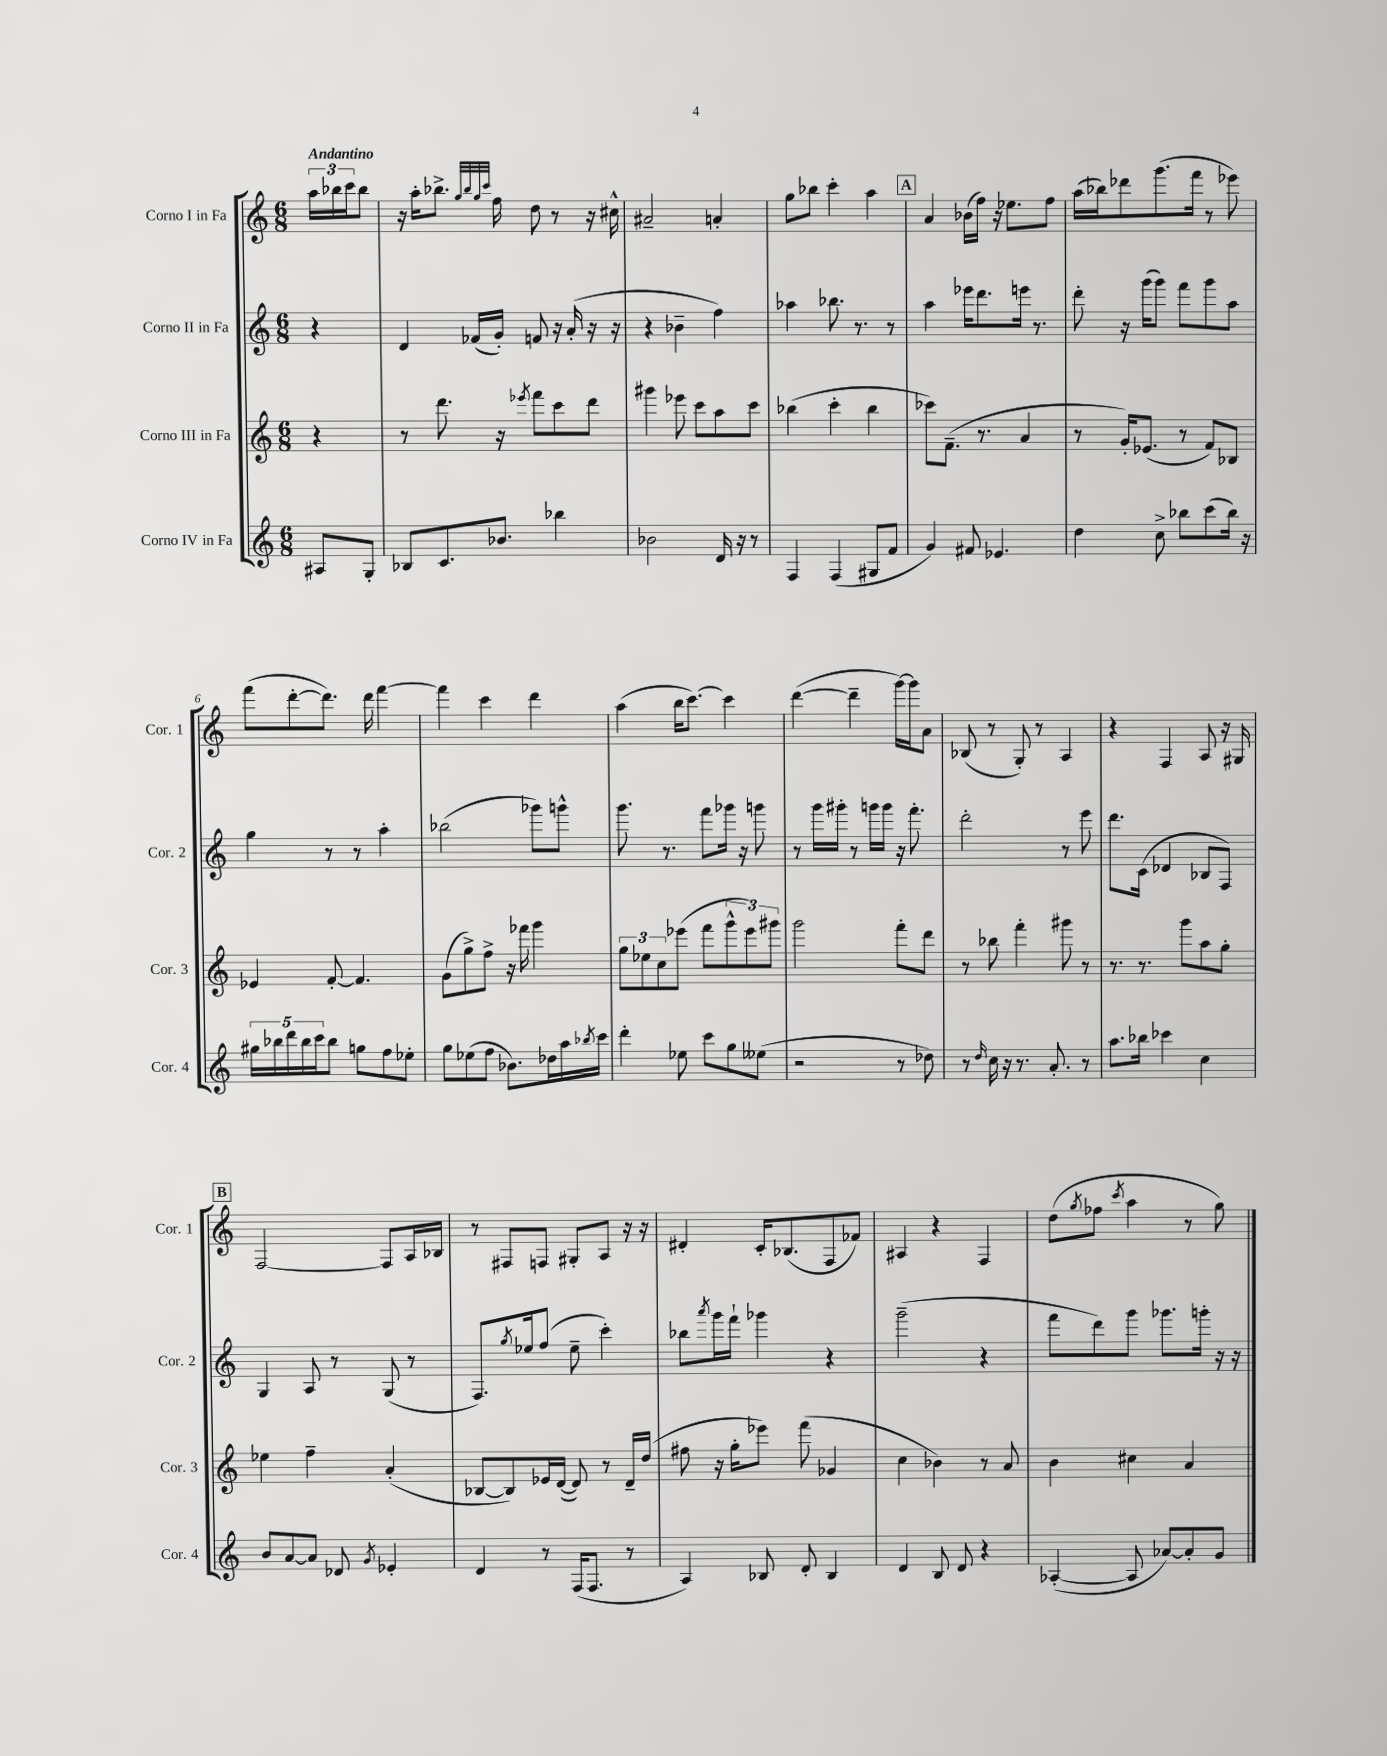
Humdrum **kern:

**kern	**kern	**kern	**kern
*staff4	*staff3	*staff2	*staff1
*clefG2	*clefG2	*clefG2	*clefG2
*k[]	*k[]	*k[]	*k[]
*M6/8	*M6/8	*M6/8	*M6/8
8A#	4r	4r	24aa
.	.	.	24bb-
.	.	.	24ccc
8G'	.	.	8bb-
=	=	=	=
8B-	8r	4d	16r
.	.	.	16aa'
8.c	8.ddd	.	8.bb-^
.	.	(16f-	.
.	.	.	32qqgg
.	.	.	32qqbb-
.	.	.	32qqgg
.	.	.	32qqccc
8.b-	16r	16g')	16ff
.	8qeee-	.	.
.	8fff	8f	8dd
4bb-	8ccc	16r	8r
.	.	(16a'	.
.	8ddd	16r	16r
.	.	16r	16cc#^^
=	=	=	=
2b-	4ggg#	4r	2a#~
.	8eee-	4b-~	.
.	8ccc	.	.
16d	8aa	4ff)	4a'
16r	.	.	.
8r	8ccc	.	.
=	=	=	=
4F	(4bb-	4aa-	8gg
.	.	.	8bb-
(4F	4ccc'	8.bb-	4ccc'
.	.	8.r	.
8G#	4bb-	.	4aa
8f	.	8r	.
=	=	=	=
4g)	8ccc-)	4aa	4a
.	(8.f~	.	.
8f#	.	16eee-	(16b-
.	8.r	8.ddd	16ff)
4.e-	.	.	16r
.	.	.	8.ee-
.	4a	16eee	.
.	.	8.r	.
.	.	.	8ff
=	=	=	=
4dd	8r	8ddd'	(16aa
.	.	.	16bb-)
.	16g')	16r	8ddd-
.	(8.e-	(16ggg	.
8cc^	.	8ggg)	(8.ggg
8bb-	8r	8fff	.
.	.	.	16fff
(8ccc	8f)	8ggg	8r
16bb-)	8B-	8aa	8eee-)
16r	.	.	.
=	=	=	=
20gg#	4e-	4gg	(8fff
20bb-	.	.	.
20ddd	.	.	.
.	.	.	[8ddd'
20bb-	.	.	.
20ccc	.	.	.
8bb-	[8f'	8r	8.ddd])
8gg	4.f]	8r	.
.	.	.	16ddd
8ff	.	4aa'	[4fff
8ee-'	.	.	.
=	=	=	=
8gg	(8g	(2bb-	4fff]
(8ee-	8gg^)	.	.
8ff	8ff^	.	4ccc
8.b-)	16r	.	.
.	16fff-	.	.
.	4ggg	8ggg-)	4ddd
16dd-	.	.	.
16aa	.	8ggg^^	.
8qbb-	.	.	.
16ccc	.	.	.
=	=	=	=
4ddd'	12gg	8.ggg	(4aa
.	12ee-	.	.
.	12cc	.	.
.	.	8.r	.
8ee-	(8eee-	.	16bb
.	.	.	[8.ccc)
8ccc	8fff	8fff	.
8gg	12ggg^^	16ggg-	4ccc]
.	.	16r	.
.	12eee-)	.	.
(8ee--	.	8ggg	.
.	12ggg#	.	.
=	=	=	=
2r	2ggg	8r	([4ddd
.	.	16ggg	.
.	.	16ggg#'	.
.	.	8r	4ddd~]
.	.	16ggg	.
.	.	16ggg	.
8r	8fff'	16r	[16ggg)
.	.	8.fff'	16ggg]
8dd-)	8ddd	.	8a
=	=	=	=
8r	8r	2ddd'	(8B-
16qqdd	.	.	.
16cc	8bb-	.	8r
16r	.	.	.
8.r	4fff'	.	8G')
.	.	.	8r
8.a'	.	.	.
.	8ggg#	8r	4A
8r	8r	8eee	.
=	=	=	=
8.aa	8.r	8.ddd	4r
16bb-	8.r	(16c	.
4ccc-	.	4d-	4F
.	8ggg	.	.
4cc	8aa	8B-	8A
.	8gg'	8F)	16r
.	.	.	16G#
=	=	=	=
8b	4ee-	4G	[2F
[8a	.	.	.
8a]	4ff~	8A	.
8d-	.	8r	.
8qg	.	.	.
4e-'	(4a'	(8G	8F]
.	.	8r	16A
.	.	.	16B-
=	=	=	=
4d	[8B-	8.F)	8r
.	8B-])	.	8F#
.	.	8qgg	.
.	.	16ee-	.
8r	16e-	(8ff	8F
.	([16d	.	.
(16F	8d])	8ee-~	8G#'
8.F	.	.	.
.	8r	4ccc')	8A
8r	16d~	.	16r
.	(16dd	.	16r
=	=	=	=
4A)	8ff#	8bb-	4d#'
.	.	8qaaa	.
.	16r	16ggg	.
.	16gg'	16fff`	.
8B-	8eee-)	4ggg-	16c'
.	.	.	(8.B-
8d'	(8fff	.	.
4B-	4g-	4r	8F
.	.	.	8f-)
=	=	=	=
4d	4cc	(2ggg~	4A#
8B	4b-)	.	4r
8d	.	.	.
4r	8r	4r	4F
.	8a	.	.
=	=	=	=
([4A-'	4b	8fff	(8dd
.	.	.	8qgg
.	.	8ddd)	8ff-
.	.	.	8qccc
8A-]	4cc#	8ggg	4aa
[8a-)	.	8.ggg-	.
8a-']	4a	.	8r
.	.	16ggg'	.
8g	.	16r	8gg)
.	.	16r	.
==	==	==	==
*-	*-	*-	*-
